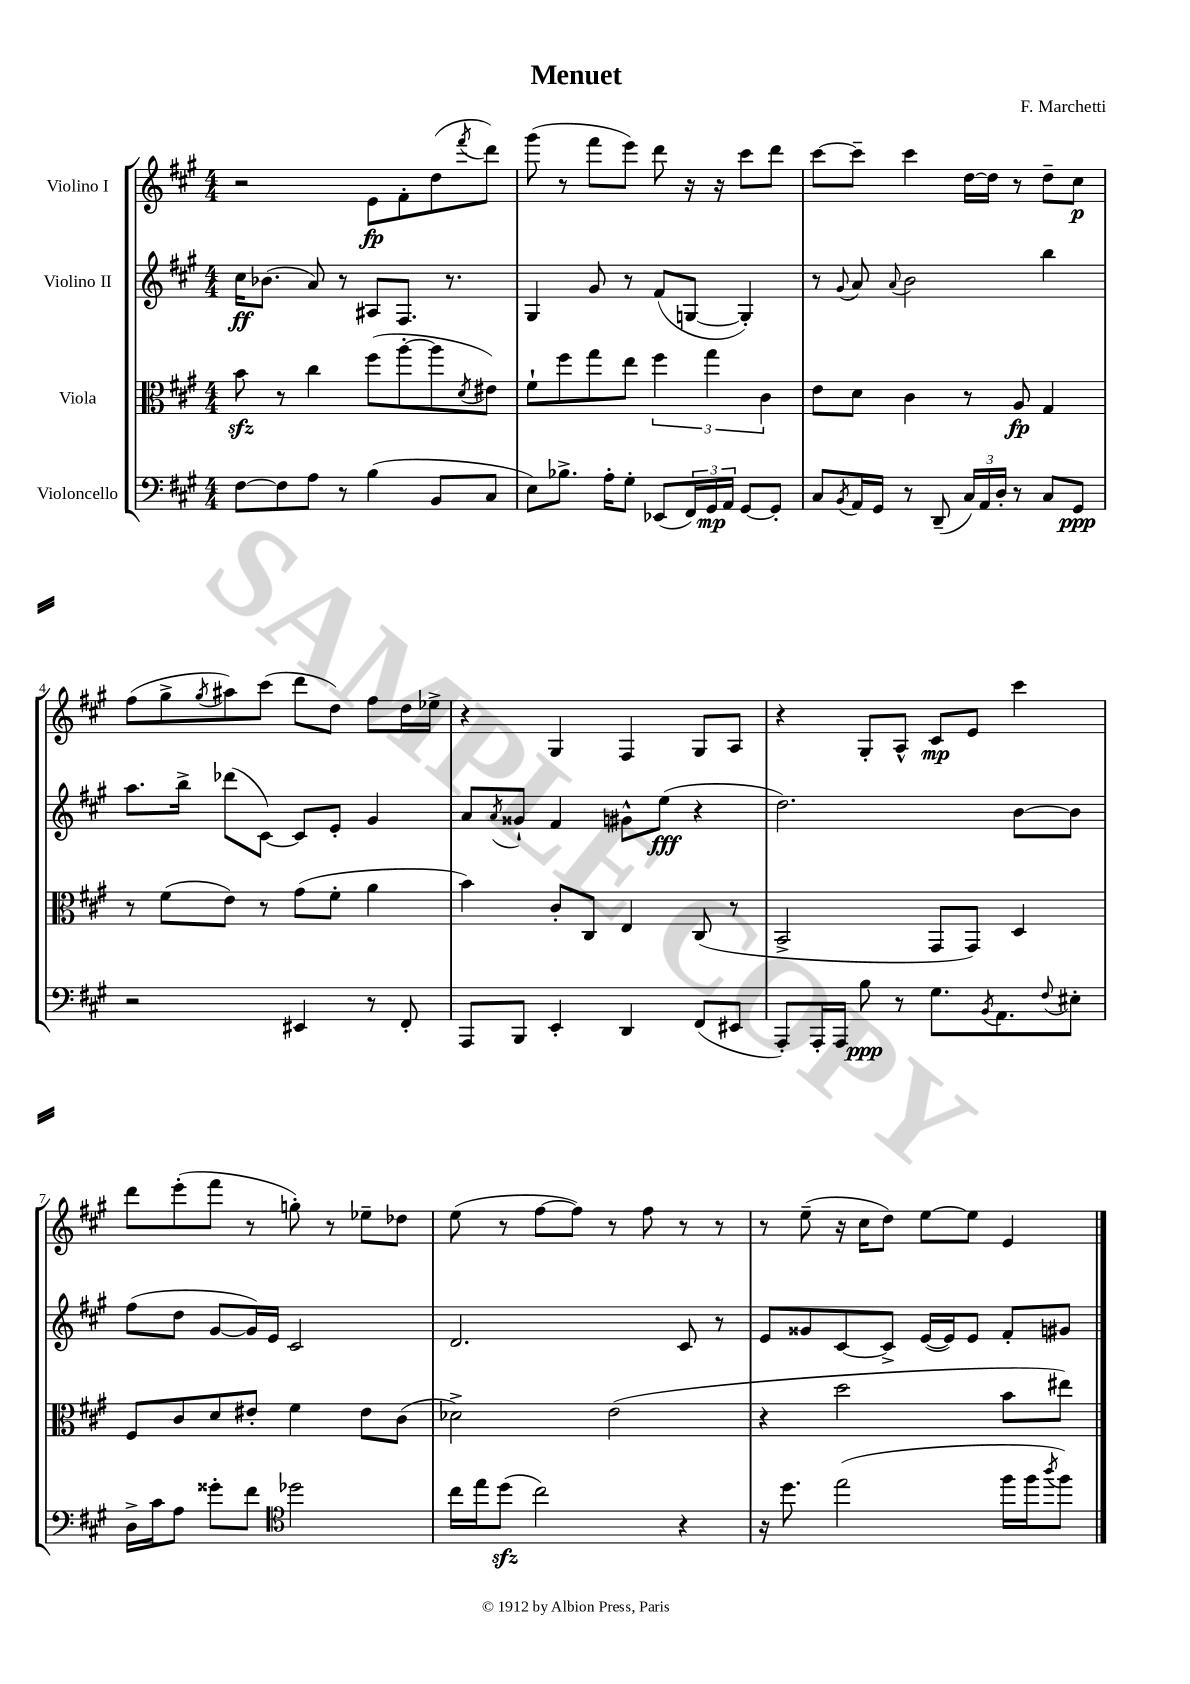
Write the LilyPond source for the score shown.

\header { title = "Menuet" composer = "F. Marchetti" }
<<
\new StaffGroup <<
\new Staff = "s0" \with { instrumentName = "Violino I" } {
    \clef treble \key a \major \numericTimeSignature \time 4/4
    r2 e'8\fp fis'8-. d''8( \acciaccatura { fis'''8 } d'''8) |
    gis'''8( r8 fis'''8 e'''8) d'''8 r16 r16 cis'''8 d'''8 |
    cis'''8~ cis'''8-- cis'''4 d''16~ d''16 r8 d''8-- cis''8\p |
    fis''8( gis''8-> \acciaccatura { gis''8 } ais''8) cis'''8( d'''8 d''8) fis''8 d''16 ees''16-> |
    r4 gis4 fis4 gis8 a8 |
    r4 gis8-. a8-^ cis'8\mp e'8 cis'''4 |
    d'''8 e'''8-.( fis'''8 r8 g''8-.) r8 ees''8-- des''8 |
    e''8( r8 fis''8~ fis''8) r8 fis''8 r8 r8 |
    r8 e''8--( r16 cis''16 d''8) e''8~ e''8 e'4 \bar "|." |
}
\new Staff = "s1" \with { instrumentName = "Violino II" } {
    \clef treble \key a \major \numericTimeSignature \time 4/4
    cis''16\ff bes'8.( a'8) r8 ais8 fis8. r8. |
    gis4 gis'8 r8 fis'8( g8~ g4-.) |
    r8 \appoggiatura { gis'8 } a'8 \appoggiatura { a'8 } b'2 b''4 |
    a''8. b''16-> des'''8( cis'8~) cis'8 e'8-. gis'4 |
    a'8 \acciaccatura { a'8 } gisis'8-! fis'4 gis'8-^ e''8\fff( r4 |
    d''2.) b'8~ b'8 |
    fis''8( d''8 gis'8~ gis'16) e'16 cis'2 |
    d'2. cis'8 r8 |
    e'8 gisis'8 cis'8~ cis'8-> e'16~( e'16) e'8 fis'8-. gis'8 \bar "|." |
}
\new Staff = "s2" \with { instrumentName = "Viola" } {
    \clef alto \key a \major \numericTimeSignature \time 4/4
    b'8\sfz r8 cis''4 fis''8( a''8~-. a''8 \acciaccatura { d'8 } eis'8) |
    fis'8-! fis''8 gis''8 e''8 \tuplet 3/2 { fis''4 gis''4 cis'4 } |
    e'8 d'8 cis'4 r8 a8\fp gis4 |
    r8 fis'8( e'8) r8 gis'8( fis'8-. a'4 |
    b'4) cis'8-. cis8 e4 cis8( r8 |
    b,2-> gis,8 gis,8) d4 |
    fis8 cis'8 d'8 eis'8-. fis'4 eis'8 cis'8( |
    des'2->) e'2( |
    r4 d''2 b'8 eis''8) \bar "|." |
}
\new Staff = "s3" \with { instrumentName = "Violoncello" } {
    \clef bass \key a \major \numericTimeSignature \time 4/4
    fis8~ fis8 a8 r8 b4( b,8 cis8 |
    e8) bes8.-> a16-. gis8-. ees,8( \tuplet 3/2 { fis,16) gis,16\mp a,16 } gis,8~ gis,8-. |
    cis8 \acciaccatura { b,8 } a,16 gis,16 r8 d,8--( \tuplet 3/2 { cis16) a,16 d16-. } r8 cis8 gis,8\ppp |
    r2 eis,4 r8 fis,8-. |
    a,,8 b,,8 e,4-. d,4 fis,8( eis,8 |
    a,,8-.) a,,16-. a,,16 b8\ppp r8 gis8. \acciaccatura { b,8 } a,8. \appoggiatura { fis8 } eis8-. |
    d16-> cis'16 a8 gisis'8-. fis'8 \clef tenor des''2 |
    cis''16 e''16 d''8\sfz( cis''2) r4 |
    r16 d''8. e''2( fis''16 fis''16 \acciaccatura { a''8 } fis''8) \bar "|." |
}
>>
>>
